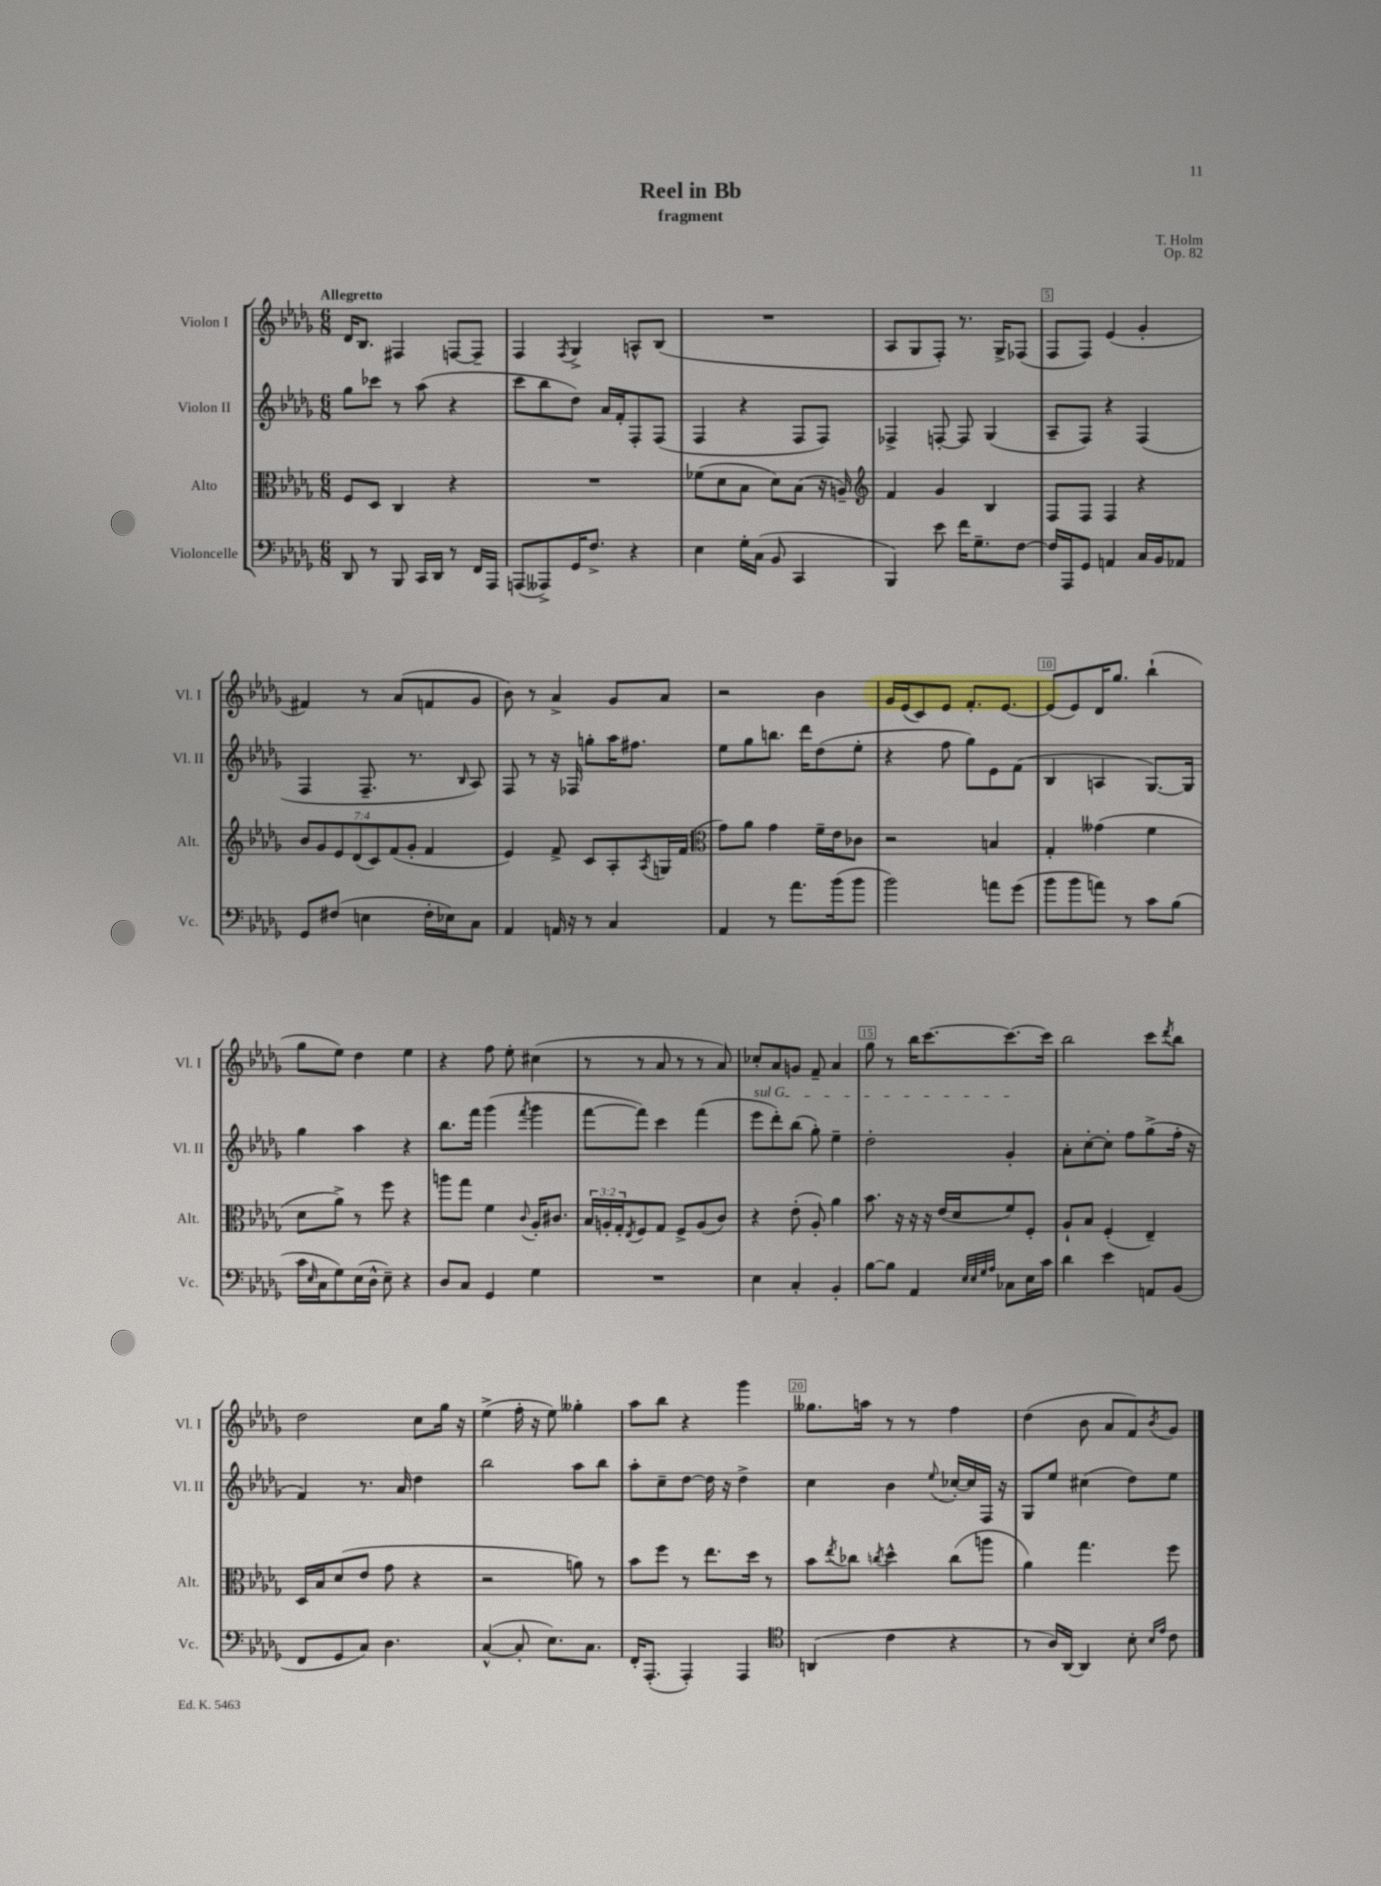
\header { title = "Reel in Bb" composer = "T. Holm" subtitle = "fragment" opus = "Op. 82" }
<<
\new StaffGroup <<
\new Staff = "s0" \with { instrumentName = "Violon I" shortInstrumentName = "Vl. I" } {
    \clef treble \key des \major \numericTimeSignature \time 6/8 \tempo "Allegretto"
    des'16 bes8. fis4 f8~ f8-- |
    f4 \acciaccatura { f8 } ges4-> a8-^ bes8( |
    R2. |
    aes8 ges8 f8-.) r8. ges16-> fes8( |
    f8 f8) ees'4( ges'4-. |
    fis'4) r8 aes'8( f'8 ges'8 |
    bes'8) r8 aes'4-> ges'8 aes'8 |
    r2 bes'4 |
    ges'16 ees'16( c'8) ees'8 f'8.-. ees'8.~ |
    ees'8( ees'8) des'16 ges''8. bes''4-!( |
    ges''8 ees''8) des''4 ees''4 |
    r4 f''8 ees''8-. cis''4( |
    r8 r8 aes'8 r8 r8 aes'8) |
    ces''8-. aes'8 g'8 f'8-- aes'4 |
    ges''8 r8 bes''16 c'''8.~ c'''8.~ c'''16 |
    bes''2 c'''8 \acciaccatura { des'''8 } bes''8 |
    des''2 c''8 ges''16 r16 |
    ees''4->( f''16-. r16 ees''8) geses''4-. |
    aes''8 bes''8 r4 ges'''4 |
    geses''8. a''16 r8 r8 f''4 |
    des''4( bes'8 aes'8 f'8) \acciaccatura { bes'8 } ges'8 \bar "|." |
}
\new Staff = "s1" \with { instrumentName = "Violon II" shortInstrumentName = "Vl. II" } {
    \clef treble \key des \major \numericTimeSignature \time 6/8
    ges''8 ces'''8 r8 aes''8( r4 |
    c'''8 bes''8 des''8) aes'16 f'16-. f8-. f8( |
    f4 r4 f8 f8) |
    fes4-> f8~-. f8 ges4( |
    aes8-- f8) r4 f4( |
    f4 f8.-- r8. \grace { bes16 } aes8) |
    f8 r8 r16 fes16 g''8-. aes''16 fis''8. |
    ees''8 ges''8 b''8. des'''16 des''8( ees''8-. |
    r4 f''8 ges''8) ees'8 f'8( |
    bes4 a4 ges8.~) ges16 |
    ges''4 aes''4 r4 |
    bes''8. f'''16 ges'''4( \acciaccatura { f'''8 } ges'''4 |
    f'''8~ f'''8) c'''4 f'''4( |
    \once \override TextSpanner.bound-details.left.text = \markup { \italic "sul G" } ees'''8\startTextSpan des'''8-.) bes''8( ges''8-.) ees''4-- |
    des''2-. ges'4-.\stopTextSpan |
    aes'8-. c''8~-. c''8-. f''8 ges''8->( f''16-. r16 |
    f'4) r8. aes'16 des''4 |
    bes''2 aes''8 bes''8 |
    aes''8-. c''8-- des''8~ des''16 r16 des''4-> |
    c''4 bes'4 \appoggiatura { ees''8 } ces''16~-. ces''16 f16 r16 |
    ges8 ees''8 cis''4( des''8) ees''8 \bar "|." |
}
\new Staff = "s2" \with { instrumentName = "Alto" shortInstrumentName = "Alt." } {
    \clef alto \key des \major \numericTimeSignature \time 6/8 \override Staff.TupletNumber.text = #tuplet-number::calc-fraction-text
    f8 des8 c4 r4 |
    R2. |
    fes'8( des'8 bes8 des'8) bes8( r16 a16--) |
    \clef treble f'4 ges'4 bes4 |
    f8 f8 f4 r4 |
    \tuplet 7/4 { bes'8 ges'8 ees'8 des'8( c'8) f'8( ges'8-. } f'4 |
    ees'4) f'8-> c'8 aes8-. \acciaccatura { aes8 } g16 f'16( |
    \clef alto ges'8) aes'8 ges'4 f'16-- ees'16 ces'8 |
    r2 b4 |
    ges4-. geses'4( f'4 |
    des'8 aes'8->) r8 f''8 r4 |
    a''8 ges''8 f'4 \appoggiatura { c'8 } aes16-. cis'8. |
    \tuplet 3/2 { bes16 a16-. ges16-. } \acciaccatura { ees8 } f8 ges8 f8-> a8( c'8) |
    r4 ees'8-.( aes8-.) aes'4 |
    bes'8. r16 r16 r16 ees'16( des'16 f'8) f8-. |
    aes8-! bes8 f4-.( ees4--) |
    des16 bes16 des'8( ees'8 ges'8 r4 |
    r2 a'8) r8 |
    bes'8 f''8 r8 ees''8. des''16 r8 |
    bes'8 \acciaccatura { ees''8 } ces''8 \acciaccatura { c''8 } des''4-^ c''8( a''8 |
    aes'4) ges''4. f''8 \bar "|." |
}
\new Staff = "s3" \with { instrumentName = "Violoncelle" shortInstrumentName = "Vc." } {
    \clef bass \key des \major \numericTimeSignature \time 6/8
    des,8 r8 bes,,8 c,16 des,16 r8 f,16 aes,,16 |
    a,,8( aeses,,8->) ges,16 f8.-> r4 |
    ees4 ges16-. c16( bes,8 c,4 |
    bes,,4) ees'8 f'16 ges8.-- f8~ |
    f16 aes,,16 ges,8 a,4 c16 bes,16 aes,8 |
    ges,8 fis8( e4 fis16-. ees16) c8 |
    aes,4 a,16 r16 r8 c4 |
    aes,4 r8 aes'8. bes'16( bes'8 |
    bes'2) a'8 ges'8( |
    bes'8 bes'8 a'8) r8 c'8 bes8( |
    c'16 \grace { ees16 } c16 ges8) ees16( des16-^ ees8--) r4 |
    des8 c8 ges,4 ges4 |
    R2. |
    ees4 c4-. bes,4-. |
    bes8~ bes8 aes,4 \grace { ees32 ees32 ges32 aes32 } ces8 ees16 c'16 |
    des'4 ees'4 a,8 bes,8( |
    f,8 ges,8 c8) des4. |
    c4~-^( c8-. ees8.) c8. |
    f,16-. aes,,8.-.( aes,,4-.) aes,,4 |
    \clef tenor a,4( c'4 r4 |
    r8 aes16) aes,16~ aes,4 bes8-. \grace { bes16 ees'16 } c'8 \bar "|." |
}
>>
>>
\layout { \context { \Score \override BarNumber.break-visibility = ##(#f #t #t) barNumberVisibility = #(every-nth-bar-number-visible 5) \override BarNumber.stencil = #(make-stencil-boxer 0.1 0.3 ly:text-interface::print) } }
